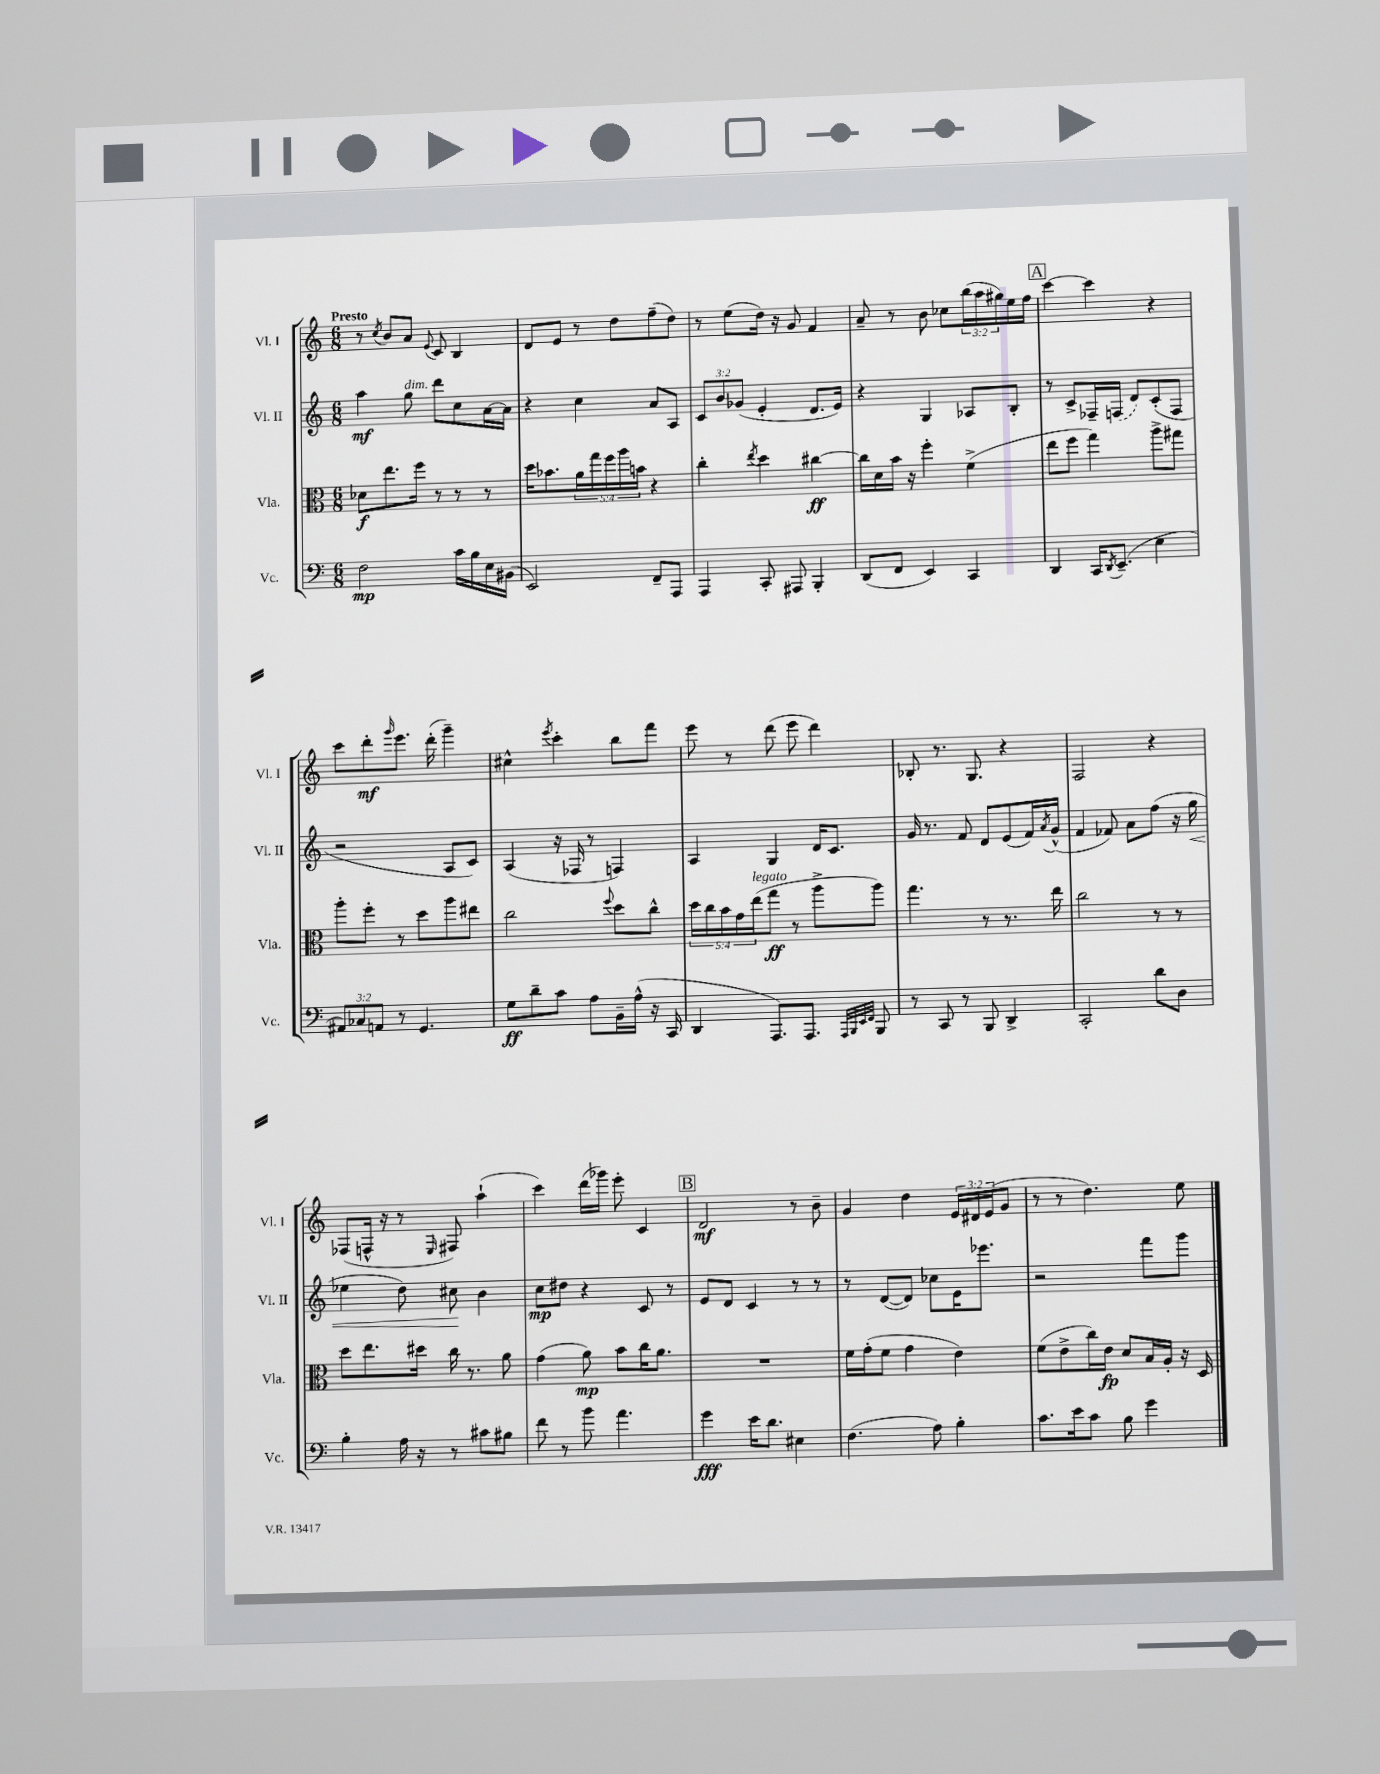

**kern	**dynam	**kern	**dynam	**kern	**dynam	**kern	**dynam
*part4	*part4	*part3	*part3	*part2	*part2	*part1	*part1
*staff4	*staff4	*staff3	*staff3	*staff2	*staff2	*staff1	*staff1
*I"Vc.	*	*I"Vla.	*	*I"Vl. II	*	*I"Vl. I	*
*I'Vc.	*	*I'Vla.	*	*I'Vl. II	*	*I'Vl. I	*
*clefF4	*	*clefC3	*	*clefG2	*	*clefG2	*
*k[]	*	*k[]	*	*k[]	*	*k[]	*
*M6/8	*	*M6/8	*	*M6/8	*	*M6/8	*
=1	=1	=1	=1	=1	=1	=1	=1
!	!	!	!	!	!	!LO:TX:a:B:t=Presto	!
2F\	mp	8d-X\L	f	4aa\	mf	8r	.
.	.	.	.	.	.	8qcc/	.
.	.	8.ee\	.	.	.	8b/L	.
!	!	!	!	!LO:TX:a:i:t=dim.	!	!	!
.	.	.	.	8gg\	.	8a/J	.
.	.	16ff\Jk	.	.	.	.	.
.	.	.	.	.	.	8qqe/	.
.	.	8r	.	8ddd\L	.	8c/	.
16c\LL	.	8r	.	8cc\	.	4B/	.
16B\	.	.	.	.	.	.	.
16E\	.	8r	.	[16a\L	.	.	.
(16BB#X\JJ	.	.	.	16a\JJ]	.	.	.
=2	=2	=2	=2	=2	=2	=2	=2
2EE/)	.	16dd\KL	.	4r	.	8d/L	.
.	.	8.b-X\	.	.	.	.	.
.	.	.	.	.	.	8e/J	.
.	.	20a\L	.	4cc\	.	8r	.
.	.	20gg\	.	.	.	.	.
.	.	20ff\	.	.	.	.	.
.	.	.	.	.	.	8dd\L	.
.	.	20aa\	.	.	.	.	.
.	.	20bn\JJ	.	.	.	.	.
8FF~/L	.	4r	.	8a/L	.	(8ff~\	.
8AAA/J	.	.	.	8A/J	.	8dd\J)	.
=3	=3	=3	=3	=3	=3	=3	=3
4AAA/	.	4cc'\	.	12c/L	.	8r	.
.	.	.	.	12b/	.	.	.
.	.	.	.	.	.	(8ee\L	.
.	.	.	.	(12g-X/J	.	.	.
.	.	8qee/	.	.	.	.	.
8CC'/	.	4dd\	.	4e'/	.	16dd\Jk)	.
.	.	.	.	.	.	16r	.
8AAA#X/	.	.	.	.	.	8g/	.
4BBB'/	.	[4cc#X\	ff	8.d/L	.	4f/	.
.	.	.	.	16e/Jk)	.	.	.
=4	=4	=4	=4	=4	=4	=4	=4
(8DD/L	.	16cc#\LL]	.	4r	.	8a~/	.
.	.	16d\	.	.	.	.	.
8FF/J	.	16b\JJ	.	.	.	8r	.
.	.	16r	.	.	.	.	.
4EE/)	.	4ff'\	.	4G/	.	8b\	.
.	.	.	.	.	.	8cc-X\L	.
4CC/	.	(4f^\	.	8A-X/L	.	(24bb\L	.
.	.	.	.	.	.	24aa\	.
.	.	.	.	.	.	24gg#X\)	.
.	.	.	.	8B'/J	.	16ee\	.
.	.	.	.	.	.	16ff\JJ	.
!!LO:REH:place=s1:t=A
=5	=5	=5	=5	=5	=5	=5	=5
4DD/	.	8ee\L	.	8r	.	[4ccc\	.
.	.	8ff\J	.	8c^/L	.	.	.
16CC/KL	.	4gg\)	.	16F-X~/L	.	4ccc\]	.
8qDD/	.	.	.	.	.	.	.
(8.EE~/J	.	.	.	(16Fn/JJ	.	.	.
.	.	.	.	8d/L)	.	.	.
4E\	.	8aa^\L	.	(8c'/	.	4r	.
.	.	8gg#X\J	.	8F/J	.	.	.
!!LO:LB:g=z
=6	=6	=6	=6	=6	=6	=6	=6
12AA#X/L)	.	8aa'\L	.	2r	.	8ccc\L	.
12C-X/	.	.	.	.	.	.	.
.	.	8ff'\J	.	.	.	8ddd'\	mf
12AAn/J	.	.	.	.	.	.	.
.	.	.	.	.	.	16qqggg/	.
8r	.	8r	.	.	.	8.eee\J	.
4.GG/	.	8dd\L	.	.	.	.	.
.	.	.	.	.	.	(16ddd'\	.
.	.	8aa\	.	8A/L	.	4ggg~\)	.
.	.	8ee#X\J	.	8c/J)	.	.	.
=7	=7	=7	=7	=7	=7	=7	=7
8G\L	ff	2cc\	.	(4A/	.	4cc#X^^\	.
8d~\	.	.	.	.	.	.	.
.	.	.	.	.	.	8qeee/	.
8c\J	.	.	.	16r	.	4ccc'\	.
.	.	.	.	16F-X/	.	.	.
8A\L	.	.	.	8r	.	.	.
.	.	8qqff/	.	.	.	.	.
16BB~\L	.	8dd\L	.	4Fn/)	.	8bb\L	.
(16A^^\JJ	.	.	.	.	.	.	.
16r	.	8cc^^\J	.	.	.	8fff\J	.
16CC/	.	.	.	.	.	.	.
=8	=8	=8	=8	=8	=8	=8	=8
4DD/	.	20dd\LL	.	4A/	.	8eee\	.
.	.	20cc\	.	.	.	.	.
.	.	20b\	.	.	.	.	.
.	.	.	.	.	.	8r	.
.	.	20g\	.	.	.	.	.
!	!	!LO:TX:a:i:t=legato	!	!	!	!	!
.	.	(20ee\J	.	.	.	.	.
8.AAA/L)	.	8gg\J	ff	4G/	.	(8ddd\	.
.	.	8r	.	.	.	8eee\	.
8.AAA/J	.	.	.	.	.	.	.
.	.	8aa^\L	.	16d/KL	.	4ddd\)	.
.	.	.	.	8.c/J	.	.	.
32qqAAA/LLL	.	.	.	.	.	.	.
32qqBBB/	.	.	.	.	.	.	.
32qqEE/	.	.	.	.	.	.	.
32qqFF/JJJ	.	.	.	.	.	.	.
8BBB/	.	8aa\J)	.	.	.	.	.
=9	=9	=9	=9	=9	=9	=9	=9
8r	.	4.gg\	.	16g/	.	8B-X'/	.
.	.	.	.	8.r	.	.	.
8CC/	.	.	.	.	.	8.r	.
8r	.	.	.	8f/	.	.	.
.	.	.	.	.	.	8.G/	.
8BBB/	.	8r	.	8d/L	.	.	.
4DD^/	.	8.r	.	(8e/	.	4r	.
.	.	.	.	16f/L)	.	.	.
.	.	.	.	8qa/	.	.	.
.	.	16ee\	.	(16g^^/JJ	.	.	.
=10	=10	=10	=10	=10	=10	=10	=10
2CC'/	.	2cc\	.	4f/	.	2F/	.
.	.	.	.	8f-X/)	.	.	.
.	.	.	.	8a\L	.	.	.
8d\L	.	8r	.	(8ff\J	.	4r	.
8D\J	.	8r	.	16r	.	.	.
!	!	!	!	!	!LO:HP:b	!	!
.	.	.	.	16gg\	<	.	.
!!LO:LB:g=z
=11	=11	=11	=11	=11	=11	=11	=11
4B'\	.	8dd\L	.	4ee-X\	.	(8F-X/L	.
.	.	8.ee\	.	.	.	16Fn^^/Jk	.
.	.	.	.	.	.	16r	.
16A\	.	.	.	8dd\)	.	8r	.
16r	.	16dd#X\Jk	.	.	.	.	.
.	.	.	.	.	.	16qqE/	.
8r	.	16cc\	.	8cc#X\	.	8F#X/)	.
.	.	8.r	.	.	.	.	.
8c#X\L	.	.	.	4b\	[	(4aa`\	.
8B#X\J	.	8a\	.	.	.	.	.
=12	=12	=12	=12	=12	=12	=12	=12
8f\	.	(4g\	.	8cc\L	mp	4ccc\)	.
8r	.	.	.	8dd#X\J	.	.	.
8b\	.	8a\)	mp	4r	.	(16ddd\LL	.
.	.	.	.	.	.	16ggg-X\JJ)	.
4.a\	.	8b\L	.	.	.	8eee'\	.
.	.	16cc\K	.	8c/	.	4c/	.
.	.	8.a\J	.	.	.	.	.
.	.	.	.	8r	.	.	.
!!LO:REH:place=s1:t=B
=13	=13	=13	=13	=13	=13	=13	=13
4g\	fff	2.r	.	8e/L	.	2d/	mf
.	.	.	.	8d/J	.	.	.
16e\KL	.	.	.	4c/	.	.	.
8.d\J	.	.	.	.	.	.	.
4E#X\	.	.	.	8r	.	8r	.
.	.	.	.	8r	.	8b~\	.
=14	=14	=14	=14	=14	=14	=14	=14
(4.F\	.	16f\LL	.	8r	.	4g/	.
.	.	(16g'\J	.	.	.	.	.
.	.	8f\J	.	([8d/L	.	.	.
.	.	4g\	.	8d/J])	.	4dd\	.
8A\)	.	.	.	8cc-X\L	.	.	.
4B'\	.	4e\)	.	16e\K	.	24e/LL	.
.	.	.	.	.	.	24d#X/	.
.	.	.	.	8.eee-X\J	.	.	.
.	.	.	.	.	.	(24e/J	.
.	.	.	.	.	.	8g/J	.
=15	=15	=15	=15	=15	=15	=15	=15
8.c\L	.	(8f\L	.	2r	.	8r	.
.	.	8e^\	.	.	.	8r	.
16e\k	.	.	.	.	.	.	.
8c\J	.	16cc\L)	.	.	.	4.dd\)	.
.	.	16e\JJ	fp	.	.	.	.
8B\	.	8d/L	.	.	.	.	.
4g\	.	16B/L	.	8fff\L	.	.	.
.	.	16A'/JJ	.	.	.	.	.
.	.	16r	.	8ggg\J	.	8ee\	.
.	.	16D/	.	.	.	.	.
==	==	==	==	==	==	==	==
*-	*-	*-	*-	*-	*-	*-	*-
